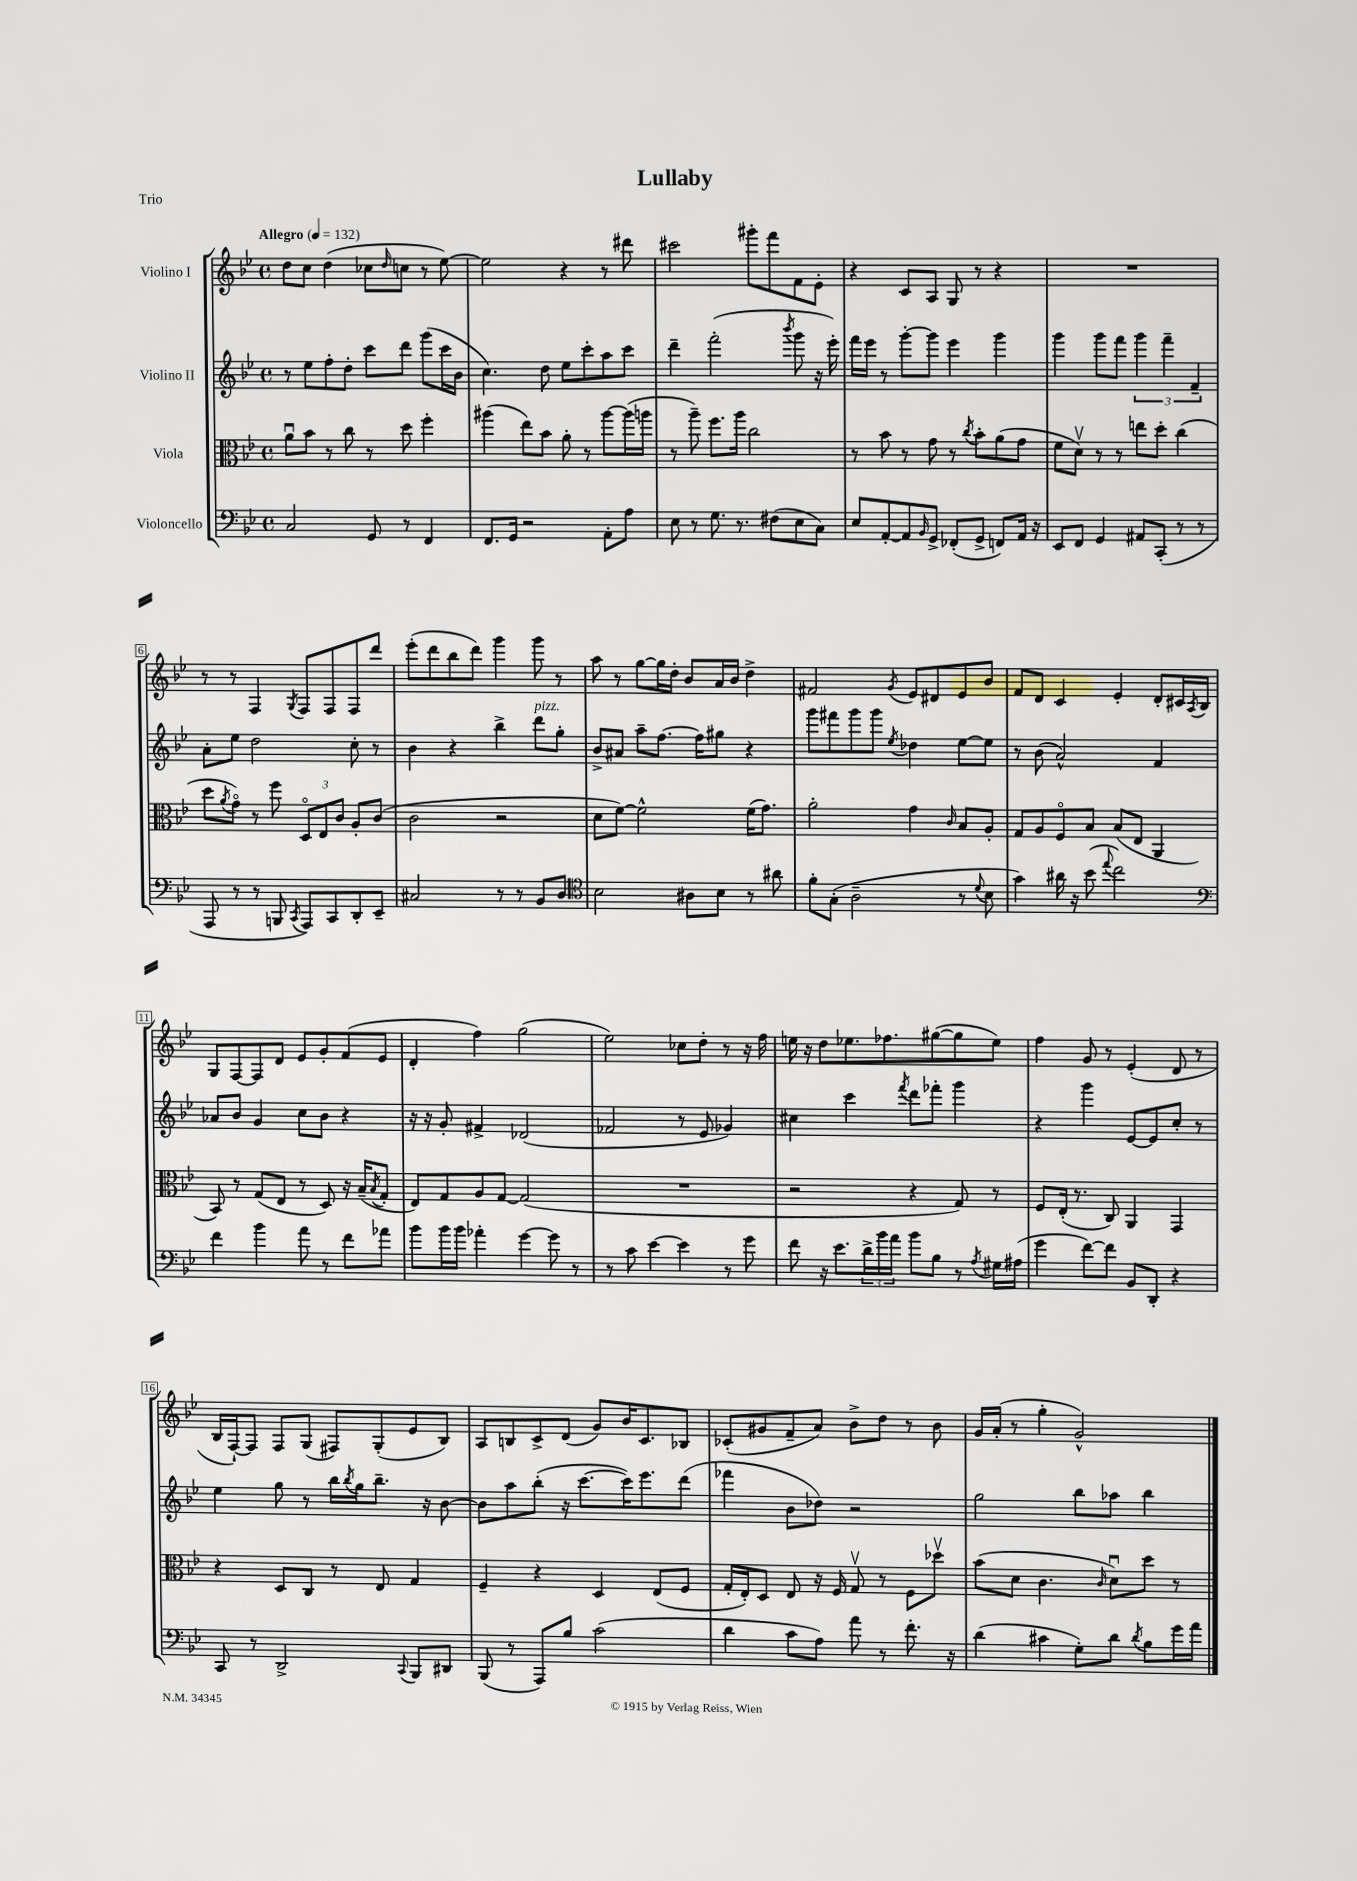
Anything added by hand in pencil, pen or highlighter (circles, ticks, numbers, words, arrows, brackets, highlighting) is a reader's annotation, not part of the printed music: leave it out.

**kern	**kern	**kern	**kern
*staff4	*staff3	*staff2	*staff1
*clefF4	*clefC3	*clefG2	*clefG2
*k[b-e-]	*k[b-e-]	*k[b-e-]	*k[b-e-]
*M4/4	*M4/4	*M4/4	*M4/4
*met(c)	*met(c)	*met(c)	*met(c)
*MM132	*MM132	*MM132	*MM132
2C	8au	8r	8dd
.	8b-	8ee-	8cc
.	8r	8ff'	(4dd
.	8cc	8dd'	.
8GG	8r	8ccc	8cc-
.	.	.	16qqdd
8r	8dd	8ddd	8cc
4FF	4ff'	(8ggg	8r
.	.	16ccc	[8ee-)
.	.	16b-	.
=	=	=	=
8.FF	(4aa#	4.cc)	2ee-]
16GG	.	.	.
2r	8ee-)	.	.
.	8b-	8dd	.
.	8a'	8ee-	4r
.	8r	8ccc'	.
8AA'	[8aa#	8aa	8r
8A	(16aa#]	8ccc	8ddd#
.	16aa	.	.
=	=	=	=
8E-	8r	4ddd~	2ccc#
8r	8aa~)	.	.
8.G	8.ff	(2fff'	.
8.r	16aa	.	.
.	2cc	.	8ggg#'
(8F#	.	.	8fff
.	.	8qbbb-	.
8E-	.	8ggg	8f
8C)	.	16r	8e-'
.	.	16eee-')	.
=	=	=	=
8E-	8r	16fff	4r
.	.	16eee-	.
[8AA'	8b-	8r	.
8AA]	8r	[8ggg'	8c
16qqBB-	.	.	.
8GG^	8g	8ggg]	8A
(8FF-'	8r	4eee-	8G
.	8qcc	.	.
8GG^	8b-'	.	8r
8FF)	(8a	4ggg	4r
16AA	8g	.	.
16r	.	.	.
=	=	=	=
8EE-	8f	4ggg	1r
8FF	8dv)	.	.
4GG	8r	8ggg	.
.	8r	8fff	.
8AA#	8ee	6ggg	.
(8CC'	8dd'	.	.
.	.	6fff~	.
8r	(4cc	.	.
.	.	6f~	.
8r	.	.	.
=	=	=	=
8AAA	8dd	8a'	8r
.	8qa	.	.
8r	8go)	8ee-	8r
8r	8r	2dd	4F
8BBB	8ff	.	.
8qCC	.	.	8qG
8AAA)	12Do	.	8F
.	12E-	.	.
8CC	.	.	8F
.	12c	.	.
8DD'	8A'	8cc'	8F
8EE-~	(8c	8r	8ddd
=	=	=	=
2C#	2c	4b-	(8eee-'
.	.	.	8ddd
.	.	4r	8bb-
.	.	.	8ddd)
8r	2r	4bb-^	4ggg
8r	.	.	.
8BB-	.	8ddd	8ggg
8D	.	8gg'	8r
=	=	=	=
*clefC4	*	*	*
2B-	8d	8b-^	8aa
.	[8f)	8a#	8r
.	2f^^]	8aa~	[8gg
.	.	[8.ff	16gg]
.	.	.	16dd'
8A#	.	.	8b-
.	.	16ff]	.
8B-	.	8gg#	16a
.	.	.	16b-
8r	(16f	4r	4dd^
.	8.g)	.	.
8a#	.	.	.
=	=	=	=
8f'	2a'	8ggg	2f#
(8G'	.	8fff#	.
2A~	.	8ggg	.
.	.	8ggg	.
.	.	8qee-	8qg
.	4g	4dd-	8e-
.	.	.	8d#
.	16qqc	.	.
8r	8B-	[8ee-	8e-
8qqd	.	.	.
8B-	8A'	8ee-]	8b-
=	=	=	=
4g)	8G	8r	8f
.	8A	(8b-	8d
16a#	8Fo	2a^^)	4c
16r	.	.	.
(8b-	8B-	.	.
8qqee-	.	.	.
2cc)	(8B-	.	4e-'
.	8E-	.	.
.	4AA	4f	8d'
.	.	.	16c#
.	.	.	8qA
.	.	.	16B-
=	=	=	=
*clefF4	*	*	*
4f	8BB-)	8a-	8G
.	8r	8b-	[8F
4b-	(8G	4g	8F]
.	8E-	.	8d
8a	8r	8cc	8e-
8r	8D)	8b-	8g'
8f	16r	4r	(8f
.	(16B-~	.	.
.	8qB-	.	.
8a-	8G'	.	8e-
=	=	=	=
8b-	8E-)	16r	4d'
.	.	16r	.
16b-	8G	8g'	.
16b-	.	.	.
4a-'	8A	4f#^	4ff)
.	[8G	.	.
[4g	(2G]	(2d-	(2gg
8g]	.	.	.
8r	.	.	.
=	=	=	=
8r	1r	2f-	2ee-)
8c	.	.	.
[4e-	.	.	.
4e-]	.	8r	8cc-
.	.	8e-	8dd'
8r	.	4g-)	8r
8g	.	.	16r
.	.	.	16ff
=	=	=	=
8f	2r	4cc#	16ee
.	.	.	16r
16r	.	.	8dd
8.e-	.	.	.
.	.	4ccc	8.ee-
24d^	.	.	.
24b-	.	.	.
.	.	.	8.ff-
24a	.	.	.
.	.	8qfff	.
8b-	4r	8ddd	.
8B-	.	8fff-'	([8gg#
8r	8G)	4ggg	8gg#]
8qA	.	.	.
16G#	8r	.	8ee-)
(16A#	.	.	.
=	=	=	=
4g	8F	4r	4ff
.	(16E-'	.	.
.	8.r	.	.
[8f)	.	4ggg	8g
8f]	8C)	.	8r
8BB-	4AA	[8e-	(4e-'
8DD'	.	8e-]	.
4r	4GG	8cc'	8d
.	.	8r	8r
=	=	=	=
8CC	4r	4ee-	16B-
.	.	.	[16F`)
8r	.	.	8F]
2DD^	8D	8gg	8F
.	8C	8r	(8G
.	8r	16bb-	8F#)
.	.	8qbb-	.
.	.	16gg	.
.	8E-	8.bb-~	(8G'
8qqCC	.	.	.
8BBB-	4G	.	8e-
.	.	16r	.
8DD#	.	[8b-	8B-)
=	=	=	=
(8BBB-	4F~	8b-]	8A
8r	.	8aa	8B
8AAA)	4r	(8bb-'	8c^
8B-	.	16r	(8d
.	.	[8.ccc	.
(2c	4D	.	8g)
.	.	16ccc])	16b-
.	.	8.eee-	8.c
.	(8E-	.	.
.	8F	(8ddd	8B-
=	=	=	=
4d	16G'	4fff-	(8c-'
.	16E-')	.	.
.	8D	.	8g#
8c	8E-	8b-	8f~
8A)	16r	8dd-)	8a)
.	16F	.	.
8a	8Gv	2r	8b-^
8r	8r	.	8dd
8.f'	8F	.	8r
.	8dd-v	.	8b-
16r	.	.	.
=	=	=	=
(4d	(8b-	2gg	16g
.	.	.	(16a'
.	8d	.	8r
4c#	4.c	.	4gg'
8G')	.	8bb-	2g^^)
.	16qqc	.	.
8d	8du)	8aa-	.
8qd	.	.	.
8B-	8dd	4bb-	.
16g	8r	.	.
16a	.	.	.
==	==	==	==
*-	*-	*-	*-
